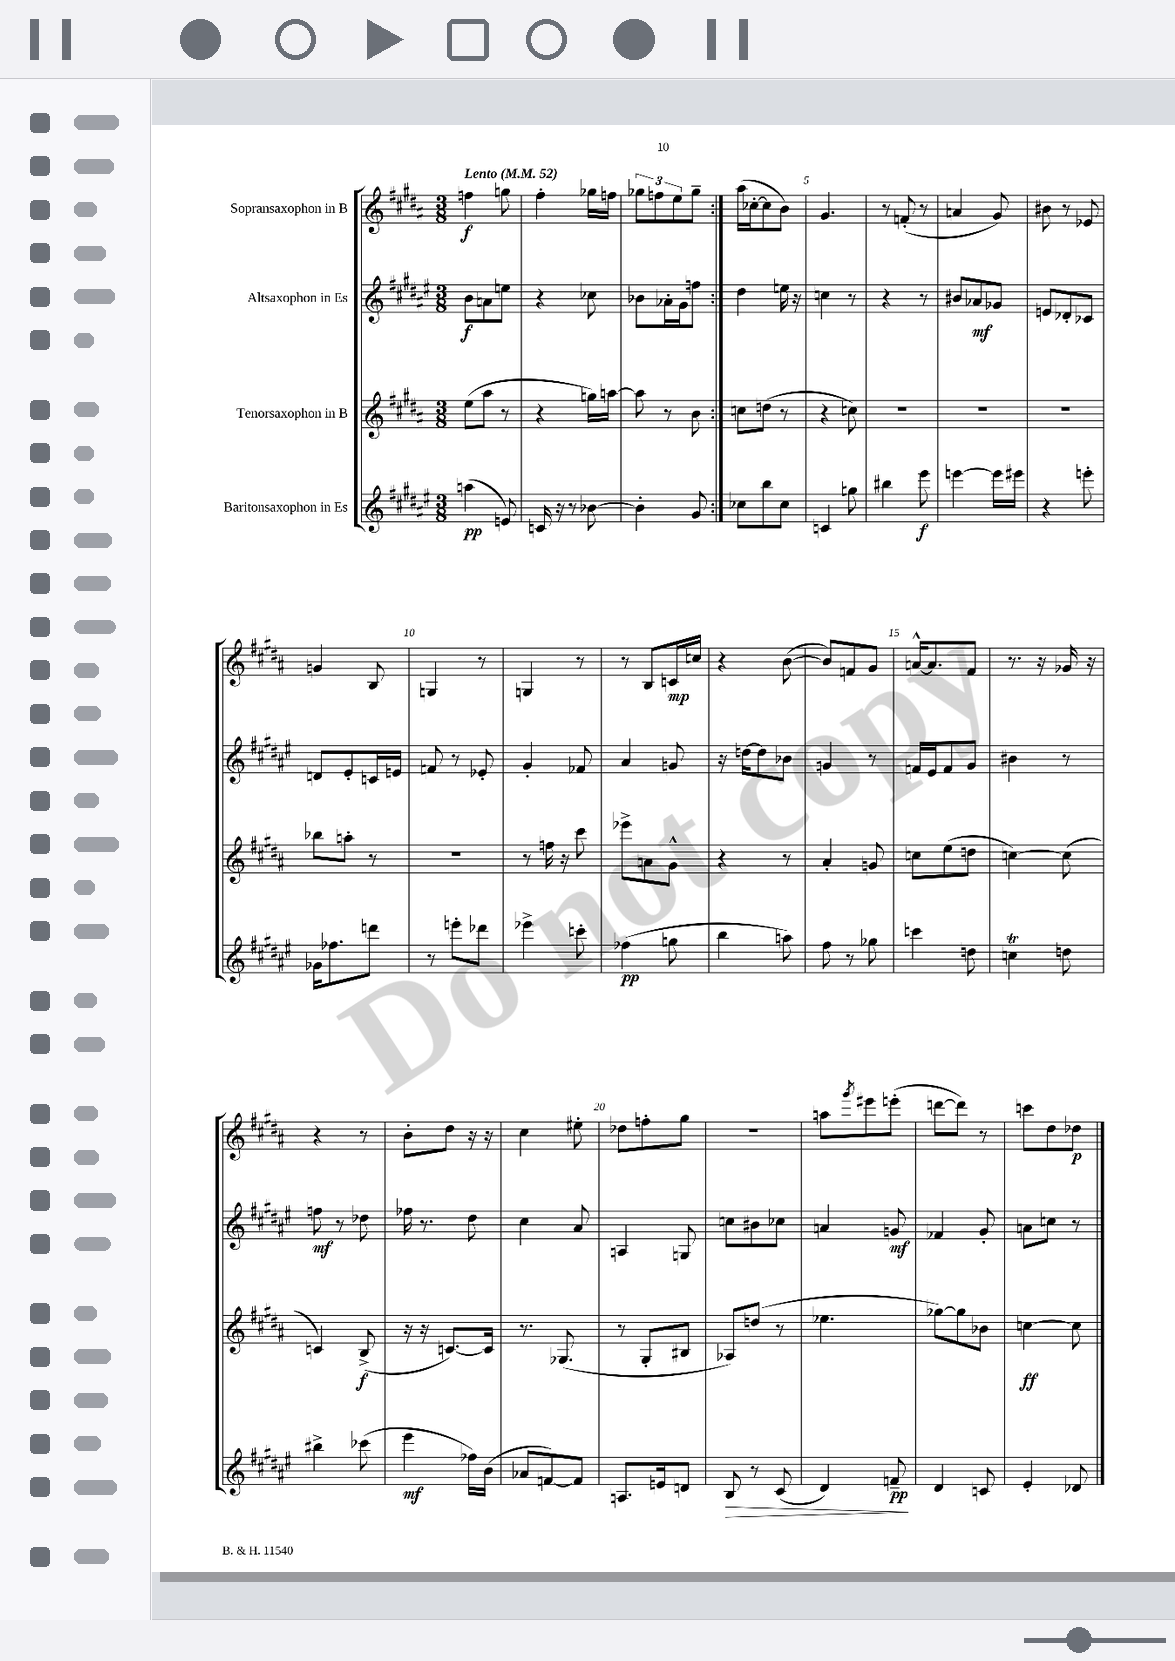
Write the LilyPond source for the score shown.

<<
\new StaffGroup <<
\new Staff = "s0" \with { instrumentName = "Sopransaxophon in B" } {
    \clef treble \key b \major \numericTimeSignature \time 3/8 \tempo "Lento" 4 = 52
    \repeat volta 2 { f''4\f g''8 |
    fis''4-. ges''16 f''16 |
    \tuplet 3/2 { ges''8 f''8 e''8 } ges''8-- | }
    ais''16( ces''16~-. ces''8 b'8) |
    gis'4. |
    r8 f'8-.( r8 |
    a'4 gis'8) |
    bis'8 r8 ees'8 |
    g'4 b8 |
    g4 r8 |
    g4 r8 |
    r8 b8 c'16\mp c''16 |
    r4 b'8~( |
    b'8) f'8 gis'8 |
    a'16~-^ a'8. fis'8 |
    r8. r16 ges'16 r16 |
    r4 r8 |
    b'8-. dis''8 r16 r16 |
    cis''4 eis''8-. |
    des''8 f''8-. gis''8 |
    R4. |
    a''8 \acciaccatura { gis'''8 } eis'''8 e'''8-.( |
    d'''8~ d'''8) r8 |
    c'''8 dis''8 des''8\p \bar "|." |
}
\new Staff = "s1" \with { instrumentName = "Altsaxophon in Es" } {
    \clef treble \key fis \major \numericTimeSignature \time 3/8
    \repeat volta 2 { b'8\f a'8 e''8 |
    r4 ces''8 |
    bes'8 aes'16-. gis'16 f''8 | }
    dis''4 e''16 r16 |
    c''4 r8 |
    r4 r8 |
    bis'8 aes'8\mf ges'8 |
    e'8 des'8-. ces'8 |
    d'8 eis'8-. c'16 e'16 |
    f'8 r8 ees'8-. |
    gis'4-. fes'8 |
    ais'4 g'8 |
    r16 d''16~ d''8 bes'8 |
    g'4 r8 |
    f'16 eis'16 f'8 gis'8 |
    bis'4 r8 |
    f''8\mf r8 des''8 |
    fes''16 r8. dis''8 |
    cis''4 ais'8 |
    a4 g8 |
    c''8 bis'8 ces''8 |
    a'4 g'8\mf |
    fes'4 gis'8-. |
    a'8 c''8 r8 \bar "|." |
}
\new Staff = "s2" \with { instrumentName = "Tenorsaxophon in B" } {
    \clef treble \key b \major \numericTimeSignature \time 3/8
    \repeat volta 2 { e''8( ais''8 r8 |
    r4 g''16) a''16~ |
    a''8 r8 b'8 | }
    c''8 d''8( r8 |
    r4 c''8) |
    R4. |
    R4. |
    R4. |
    bes''8 a''8-. r8 |
    R4. |
    r8 f''16 r16 cis'''8 |
    ees'''8-> a'8 gis'8-^ |
    r4 r8 |
    ais'4-. g'8 |
    c''8 e''8( d''8 |
    c''4~) c''8( |
    c'4) b8->\f( |
    r16 r16 c'8.~) c'16 |
    r8. ges8.( |
    r8 gis8-. bis8 |
    aes8) d''8( r8 |
    ees''4. |
    ges''8~) ges''8 bes'8 |
    c''4~\ff c''8 \bar "|." |
}
\new Staff = "s3" \with { instrumentName = "Baritonsaxophon in Es" } {
    \clef treble \key fis \major \numericTimeSignature \time 3/8
    \repeat volta 2 { a''4\pp( e'8) |
    c'16 r16 r8 bes'8~ |
    bes'4-. gis'8 | }
    ces''8 b''8 ces''8 |
    c'4 g''8 |
    bis''4 eis'''8\f |
    e'''4~ e'''16 eis'''16 |
    r4 e'''8-. |
    ges'16 fes''8. d'''8 |
    r8 e'''8-. des'''8 |
    ees'''4-> c'''8-. |
    fes''4\pp( g''8 |
    b''4 a''8) |
    fis''8 r8 ges''8 |
    c'''4 d''8 |
    c''4\trill d''8 |
    bis''4-> ces'''8( |
    eis'''4\mf fes''16) b'16( |
    aes'8 f'8~) f'8 |
    a8. e'16 d'8 |
    b8\> r8 cis'8( |
    dis'4) f'8--\pp\! |
    dis'4 c'8 |
    eis'4-. des'8 \bar "|." |
}
>>
>>
\layout { \context { \Score \override BarNumber.break-visibility = ##(#f #t #t) barNumberVisibility = #(every-nth-bar-number-visible 5) } }
